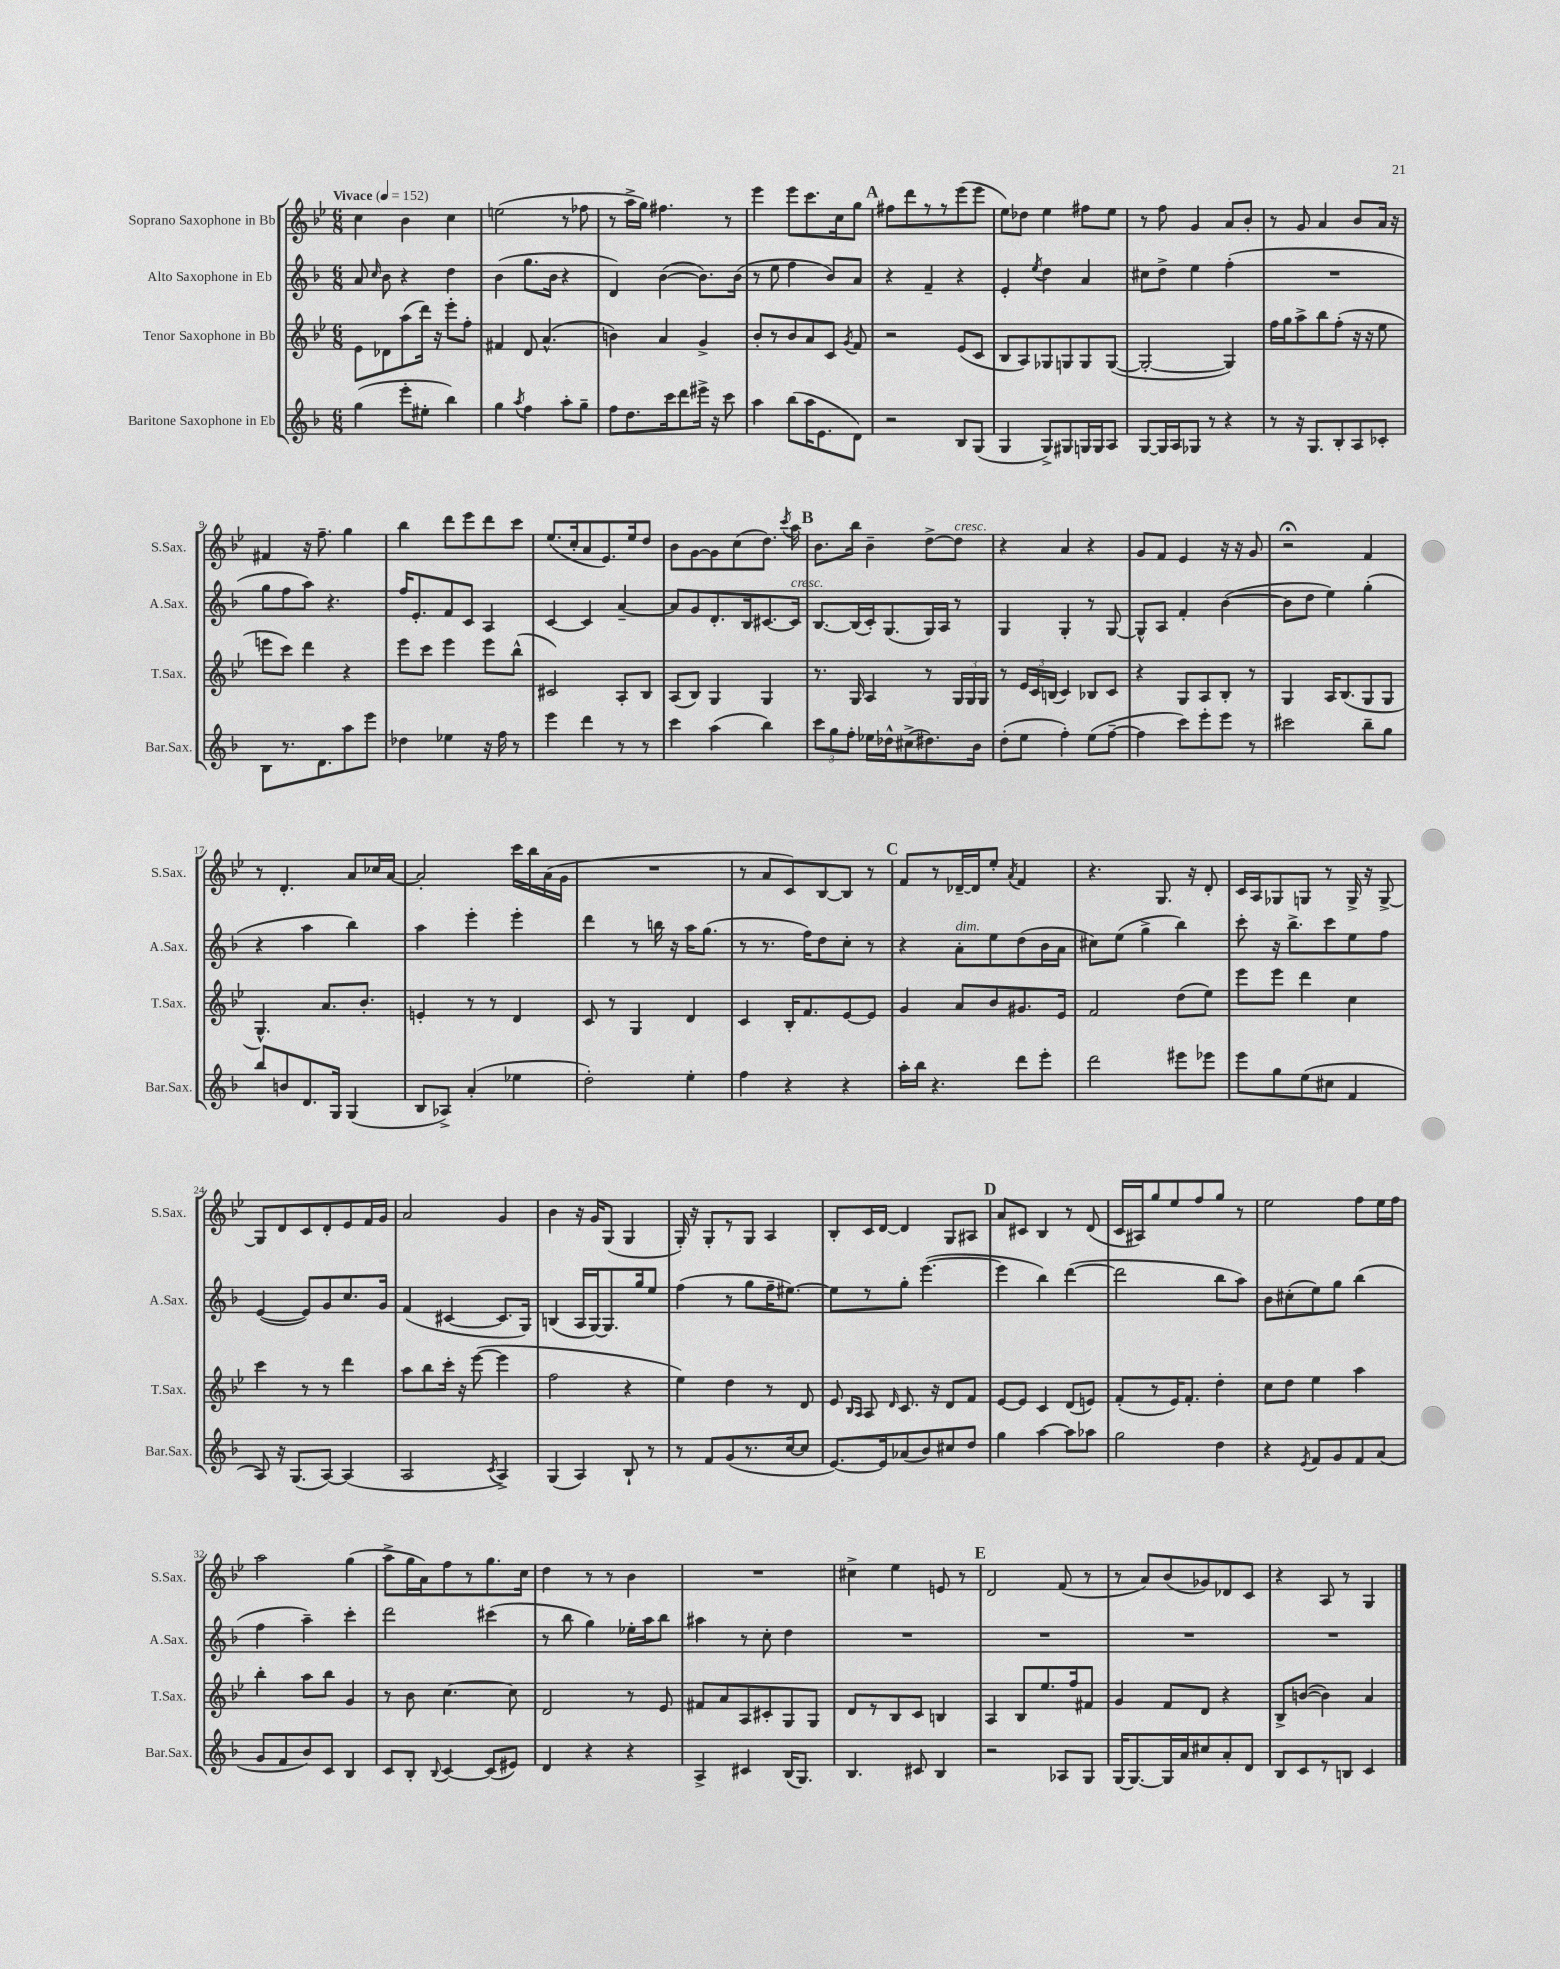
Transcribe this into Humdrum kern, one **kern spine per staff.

**kern	**kern	**kern	**kern
*part4	*part3	*part2	*part1
*staff4	*staff3	*staff2	*staff1
*I"Baritone Saxophone in Eb	*I"Tenor Saxophone in Bb	*I"Alto Saxophone in Eb	*I"Soprano Saxophone in Bb
*I'Bar.Sax.	*I'T.Sax.	*I'A.Sax.	*I'S.Sax.
*clefG2	*clefG2	*clefG2	*clefG2
*k[b-]	*k[b-e-]	*k[b-]	*k[b-e-]
*M6/8	*M6/8	*M6/8	*M6/8
*MM152	*MM152	*MM152	*MM152
=1	=1	=1	=1
!	!	!	!LO:TX:a:B:t=Vivace
(4gg\	8e-\L	8a/	4cc\
.	.	16qqcc/	.
.	8d-X\	8b-\	.
8eee'\L	(8aa\	4r	4b-\
8ee#X'\J	16ddd\Jk)	.	.
.	16r	.	.
4bb-\)	8eee-'\L	4dd\	4cc\
.	8ff'\J	.	.
=2	=2	=2	=2
4gg\	4f#X/	(4b-\	(2een\
8qaa/	.	.	.
4ff\	8d/	8.gg\L	.
.	(4.a^^/	.	.
.	.	16b-\Jk	.
8aa'\L	.	4r	8r
8gg~\J	.	.	8ff-X\
=3	=3	=3	=3
8ff\L	4bn\)	4d/)	8r
8.dd\	.	.	16aa^\LL
.	.	.	16gg\JJ)
.	4a/	([4b-\	4.ff#X\
16ccc\k	.	.	.
8ddd\	.	.	.
16eee#X^\Jk	4g^/	8.b-\L])	.
16r	.	.	.
8ccc\	.	.	8r
.	.	(16b-\Jk	.
=4	=4	=4	=4
4aa\	8b-'/L	8r	4eee-\
.	8r	8ee\	.
(8bb-\L	8b-/	4ff\	8eee-\L
16aa\K	8a/	.	8.ccc\
8.e\	.	.	.
.	8c/J	8b-/L)	.
.	.	.	16cc\k
.	8qg/	.	.
8d\J)	8f/	8a/J	8gg\J
!!LO:REH:place=s1:t=A
=5	=5	=5	=5
2r	2r	4r	8ff#X\L
.	.	.	8ddd\
.	.	4f~/	8r
.	.	.	8r
8B-/L	(8e-/L	4r	(8eee-\
(8G/J	8c/J	.	8eee-\J
=6	=6	=6	=6
4G/	8B-/L	4e'/	8ee-\L)
.	8A/)	.	8dd-X\J
.	.	8qee/	.
8G^/L)	8G-X/	4dd\	4ee-\
8G#X/	8Gn/	.	.
16Gn/L	8G/	4a/	8ff#X\L
16G/J	.	.	.
8A/J	([8G/J	.	8ee-\J
=7	=7	=7	=7
[8G/L	2G'/_	8cc#X\L	8r
16G/L]	.	8dd^\J	8ff\
16A/J	.	.	.
8G-X/J	.	4ee\	4g/
8r	.	.	.
4r	4G/])	(4ff'\	8a/L
.	.	.	8b-'/J
=8	=8	=8	=8
8r	16ff\LL	2.r	8r
.	16gg\J	.	.
16r	8aa^\	.	8g/
8.G/L	.	.	.
.	8bb-\	.	4a/
8B-'/	(8ff'\J	.	.
8A/	16r	.	8b-/L
.	16r	.	.
8c-X'/J	8ee-\	.	16a/Jk
.	.	.	16r
!!LO:LB:g=z
=9	=9	=9	=9
8B-\L	8eeen\L	8gg\L	4f#X/
8.r	8ccc\J)	8ff\	.
.	4ddd\	8aa\J)	16r
8.d\	.	.	8.ff~\
.	.	4.r	.
8aa\	4r	.	4gg\
8eee\J	.	.	.
=10	=10	=10	=10
4dd-X\	8eee-\L	16ff/KL	4bb-\
.	.	8.e'/	.
.	8ccc\J	.	.
4ee-X\	4eee-\	8f/	8ddd\L
.	.	8c/J	8eee-\
16r	8eee-\L	4A/	8ddd\
16ff\	.	.	.
8r	(8bb-^^\J	.	8ccc\J
=11	=11	=11	=11
4eee\	2c#X/)	[4c/	(8.ee-/L
.	.	.	16cc'/k
4ddd\	.	4c/]	8a/
.	.	.	8.e-/)
8r	8A'/L	[4a~/	.
.	.	.	16ee-/k
8r	8B-/J	.	8dd/J
=12	=12	=12	=12
4ccc\	(8A/L	8a/L]	8b-\L
.	8B-/J)	8g/	[8g\
(4aa\	4G/	8.d'/	8g\]
.	.	.	(8cc\
.	.	16B-/k	.
4bb-\)	4G/	[8.c#X/	8.dd\J)
.	.	.	8qccc/
!	!	!LO:TX:a:i:t=cresc.	!
.	.	16c#/Jk]	16aa\
!!LO:REH:place=s1:t=B
=13	=13	=13	=13
12ccc\L	8.r	[8.B-/L	8.b-\L
12gg\	.	.	.
12ff'\J	.	.	.
.	16G/	(16B-/L]	16bb-\Jk
16ee-X\LL	4A/	16c'/J)	4b-~\
16dd-X^^\J	.	(8.G/	.
(8cc#X^\	.	.	.
8.dd#X\)	8r	16G/L)	[8dd^\L
.	.	16A/JJ	.
!	!	!	!LO:TX:a:i:t=cresc.
.	24G/LL	8r	8dd\J]
.	24G/	.	.
16b-\Jk	.	.	.
.	24G/JJ	.	.
=14	=14	=14	=14
(8dd'\L	8r	4G/	4r
8ee\J	24e-/LL	.	.
.	24c/	.	.
.	(24Bn/JJ	.	.
4ff'\)	4c/)	4G'/	4a/
(8ee\L	8B-X/L	8r	4r
[8ff~\J	8c/J	[8G/	.
=15	=15	=15	=15
4ff\]	4r	8G^^/L]	8g/L
.	.	8A/J	8f/J
8ccc\L)	8G/L	4f'/	4e-/
8eee'\	8A/	.	.
8eee\J	8B-'/J	([4b-\	16r
.	.	.	16r
8r	8r	.	8g/
=16	=16	=16	=16
2ccc#X\	4G/	8b-\L]	2r;<
.	.	8dd\J	.
.	16A/KL	4ee\)	.
.	(8.B-/	.	.
8bb-~\L	8G/	(4gg'\	4f/
8gg\J	8G/J	.	.
!!LO:LB:g=z
=17	=17	=17	=17
8bb-/L	4.G^^/)	4r	8r
8bn/	.	.	4.d'/
8.d/	.	4aa\	.
.	8.a/L	.	.
16G/Jk	.	.	.
(4G/	.	4bb-\)	8a/L
.	8.b-'/J	.	.
.	.	.	16cc-X/L
.	.	.	[16a/JJ
=18	=18	=18	=18
8B-/L	4en'/	4aa\	2a'/]
8A-X^/J)	.	.	.
(4a'/	8r	4eee'\	.
.	8r	.	.
4ee-X\	4d/	4eee'\	16ccc\LL
.	.	.	16bb-\
.	.	.	(16a\
.	.	.	16g\JJ
=19	=19	=19	=19
2dd'\)	8c/	4ddd\	2.r
.	8r	.	.
.	4G/	8r	.
.	.	16bbn\	.
.	.	16r	.
4ee'\	4d/	16aa\KL	.
.	.	(8.gg\J	.
=20	=20	=20	=20
4ff\	4c/	8r	8r
.	.	8.r	8a/L
4r	16B-'/KL	.	8c/)
.	8.f/	16ff\KL)	.
.	.	8dd\	[8B-/
4r	[8e-/	8cc'\J	8B-/J]
.	8e-/J]	8r	8r
!!LO:REH:place=s1:t=C
=21	=21	=21	=21
16aa'\LL	4g/	4r	8f/L
16bb-\JJ	.	.	.
4.r	.	.	8r
!	!	!LO:TX:a:i:t=dim.	!
.	8a/L	8a'\L	[16d-X~/L
.	.	.	16d-/J]
.	8b-/	8ee\	8ee-'/J
.	.	.	8qa/
8ddd\L	8.g#X/	(8dd\	4f/
8eee'\J	.	16b-\L	.
.	16e-/Jk	16a\JJ	.
=22	=22	=22	=22
2ddd\	2f/	8cc#X\L)	4.r
.	.	(8ee\J	.
.	.	4gg^\	.
.	.	.	8.G/
8eee#X\L	(8dd\L	4bb-\)	.
.	.	.	16r
8eee-X\J	8ee-\J)	.	8d'/
=23	=23	=23	=23
8eee\L	8eee-\L	8ccc'\	16c/LL
.	.	.	16A/J
8gg\	8eee-\J	16r	8G-X/
.	.	8.bb-^\L	.
(8ee\	4ddd\	.	8Gn/J
8cc#X\J	.	8ccc\	8r
4f/	4cc\	8ee\	16G^/
.	.	.	16r
.	.	8ff\J	[8G^/
!!LO:LB:g=z
=24	=24	=24	=24
8A/)	4ccc\	([4e/	8G/L]
16r	.	.	8d/
(8.G/L	.	.	.
.	8r	8e/L])	8c/
[8A/J)	8r	8g/	8d'/
(4A/]	4ddd\	8.cc/	8e-/
.	.	.	16f/L
.	.	16g/Jk	16g/JJ
=25	=25	=25	=25
2A/	8aa\L	(4f/	2a/
.	8bb-\	.	.
.	16ccc'\Jk	[4c#X/	.
.	16r	.	.
.	([8eee-\	.	.
8qc/	.	.	.
4A^/)	4eee-\]	8.c#/L]	4g/
.	.	16G/Jk)	.
=26	=26	=26	=26
(4G/	2ff\	(4Bn/	4b-\
4A/)	.	16A/LL	16r
.	.	[16G/J)	16g/KL
.	.	8.G/]	(8G/J
8B-`/	4r	.	4G/
.	.	16gg/k	.
8r	.	8ee/J	.
=27	=27	=27	=27
8r	4ee-\)	(4ff\	16G'/)
.	.	.	16r
8f/L	.	.	8G'/L
(8g/	4dd\	8r	8r
8.r	.	8gg\L	8G/J
.	8r	16ff~\K	4A/
[16cc/k	.	[8.ee#X\J)	.
8cc/J]	8d/	.	.
=28	=28	=28	=28
[8.e/L)	8e-/	8ee#\L]	8B-'/L
.	16qqB-/LL	.	.
.	16qqA/JJ	.	.
.	8A/	8r	16c/L
16e/k]	.	.	[16d/JJ
.	16qqd/	.	.
(8a-X/	8.c/	8gg'\J	4d/]
8b-/)	.	([4.eee\	.
.	16r	.	.
8cc#X/	8d/L	.	8G/L
8dd/J	8f/J	.	8A#X/J
!!LO:REH:place=s1:t=D
=29	=29	=29	=29
4gg\	[8e-/L	4eee\]	8a/L
.	8e-/J]	.	8c#X/J
[4aa\	4c/	4bb-\)	4B-/
8aa\L]	(8d/L	([4ddd\	8r
8aa-X\J	8en/J)	.	(8d/
=30	=30	=30	=30
2gg\	(8f'/L	2ddd\]	16c/LL
.	.	.	16A#X/J)
.	8r	.	8gg/
.	16e-/K)	.	8ee-/
.	8.f'/J	.	.
.	.	.	8ff/
4dd\	4dd'\	8bb-\L	8gg/J
.	.	8aa\J)	8r
=31	=31	=31	=31
4r	8cc\L	8b-\L	2ee-\
.	8dd\J	(8cc#X'\	.
8qe/	.	.	.
8f/L	4ee-\	8ee\)	.
8g/	.	8gg\J	.
8f/	4aa\	(4bb-\	8ff\L
(8a/J	.	.	16ee-\L
.	.	.	16ff\JJ
!!LO:LB:g=z
=32	=32	=32	=32
8g/L	4bb-'\	4ff\	2aa\
8f/	.	.	.
8b-/)	8aa\L	4aa~\)	.
8c/J	8bb-\J	.	.
4B-/	4g/	4ccc'\	(4gg\
=33	=33	=33	=33
8c/L	8r	2ddd\	8aa^\L
8B-'/J	8b-\	.	16gg\L
.	.	.	16a\J)
8qqB-/	.	.	.
[4c/	[4.cc\	.	8ff\
.	.	.	8r
(8c/L]	.	(4ccc#X\	8.gg\
8e#X/J)	8cc\]	.	.
.	.	.	16cc\Jk
=34	=34	=34	=34
4d/	2d/	8r	4dd\
.	.	8bb-\	.
4r	.	4gg\)	8r
.	.	.	8r
4r	8r	16ee-X'\LL	4b-\
.	.	16aa\J	.
.	8e-/	8bb-\J	.
=35	=35	=35	=35
4A^/	8f#X/L	4aa#X\	2.r
.	8a/	.	.
4c#X/	8A/	8r	.
.	8c#X'/	8cc'\	.
(16B-/KL	8G/	4dd\	.
8.G/J)	.	.	.
.	8G/J	.	.
=36	=36	=36	=36
4.B-/	8d/L	2.r	4cc#X^\
.	8r	.	.
.	8B-/	.	4ee-\
8c#X/	8c/J	.	.
4B-/	4Bn/	.	8en/
.	.	.	8r
!!LO:REH:place=s1:t=E
=37	=37	=37	=37
2r	4A/	2.r	2d/
.	8B-/L	.	.
.	8.ee-/	.	.
8A-X/L	.	.	(8f/
.	16ff/k	.	.
8G/J	8f#X/J	.	8r
=38	=38	=38	=38
[16G/KL	4g/	2.r	8r
8.G/_	.	.	.
.	.	.	8a/L)
16G/L]	8f/L	.	(8b-/
16a/J	.	.	.
8cc#X/	8d/J	.	8g-X/)
8a'/	4r	.	8d-X/
8d/J	.	.	8c/J
=39	=39	=39	=39
8B-/L	8B-^/L	2.r	4r
8c/	([8bn/J	.	.
8r	4b\])	.	8A/
8Bn/J	.	.	8r
4c/	4a/	.	4G/
==	==	==	==
*-	*-	*-	*-
